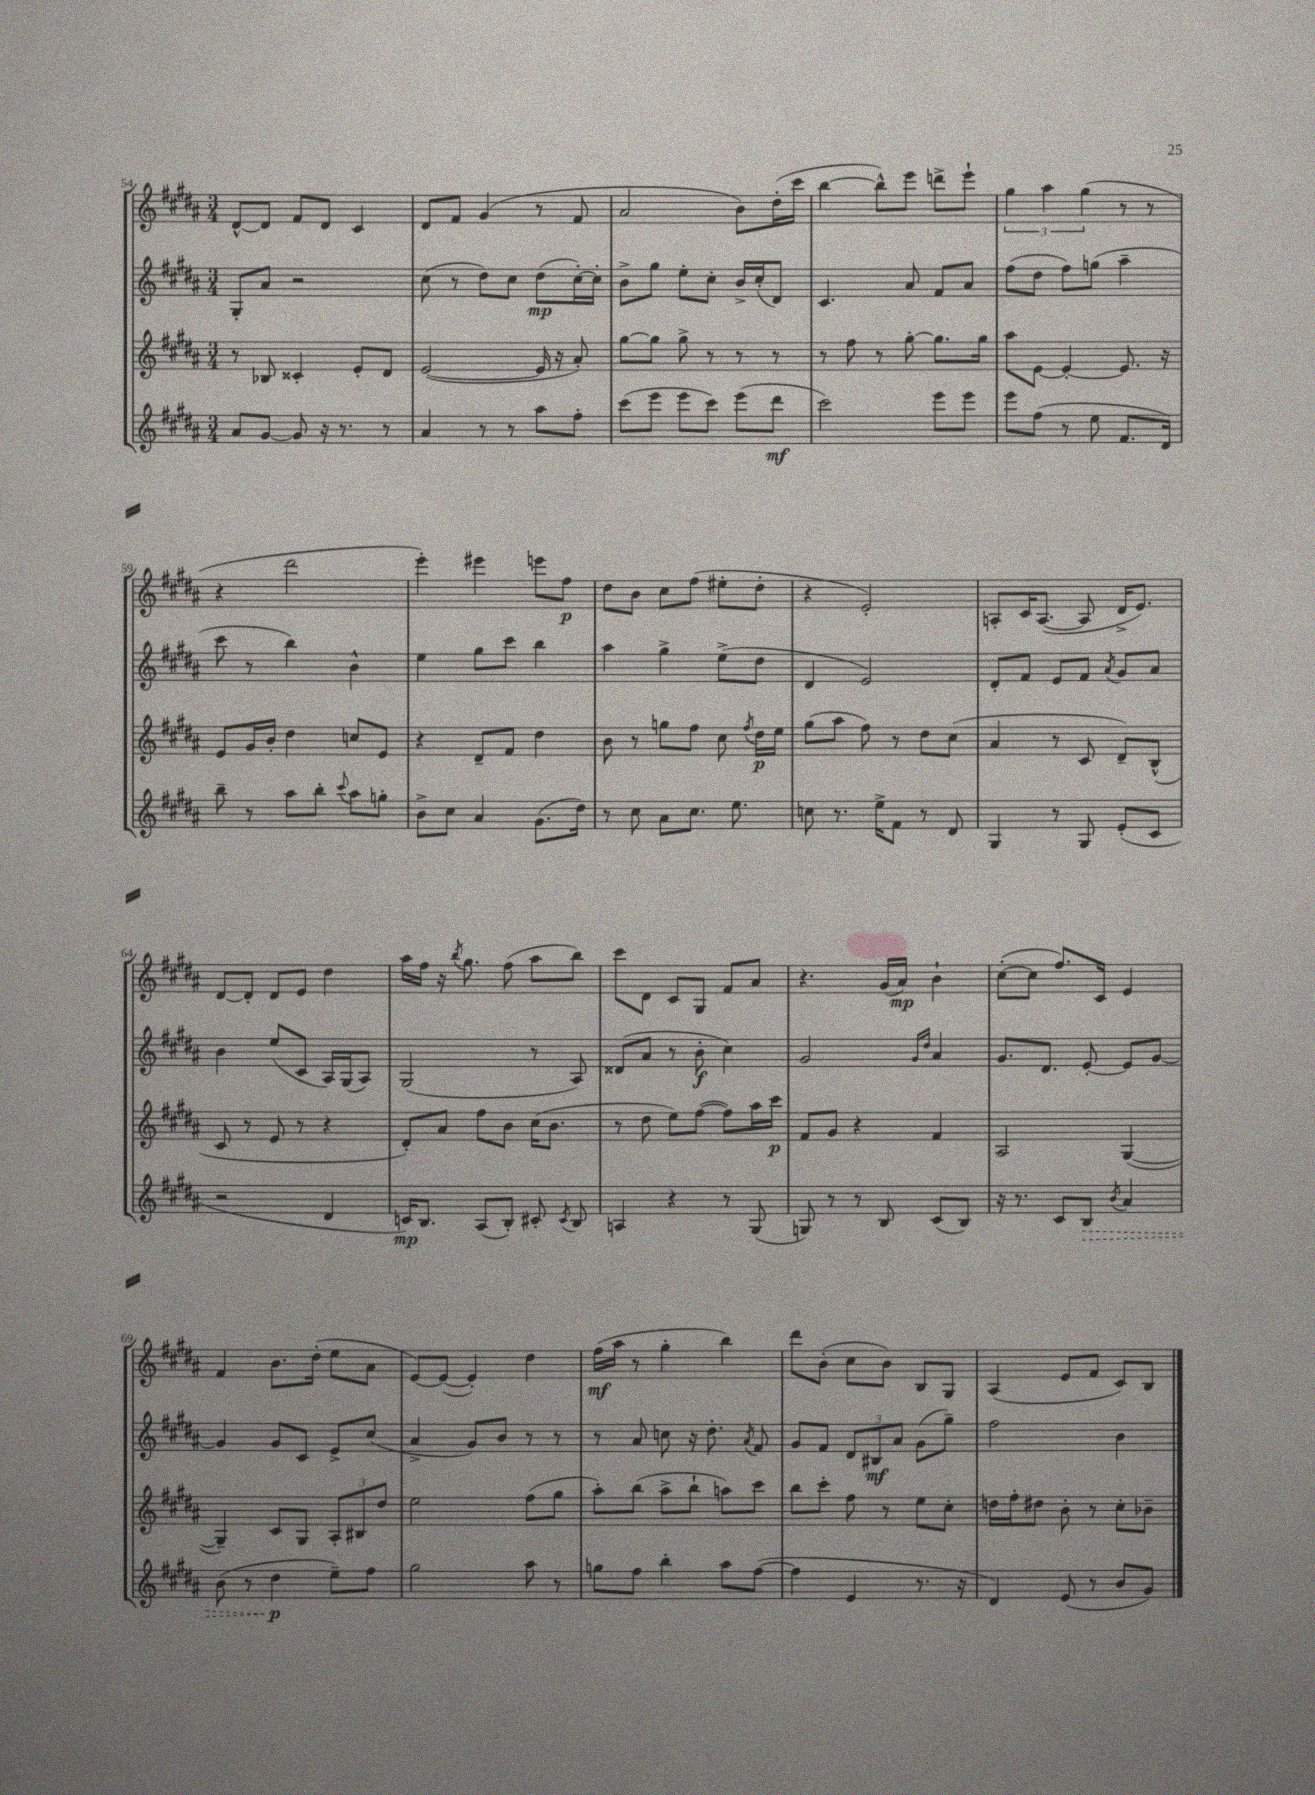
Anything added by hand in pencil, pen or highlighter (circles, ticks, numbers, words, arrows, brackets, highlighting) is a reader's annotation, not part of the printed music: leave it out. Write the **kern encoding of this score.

**kern	**dynam	**kern	**dynam	**kern	**dynam	**kern	**dynam
*part4	*part4	*part3	*part3	*part2	*part2	*part1	*part1
*staff4	*staff4	*staff3	*staff3	*staff2	*staff2	*staff1	*staff1
*clefG2	*	*clefG2	*	*clefG2	*	*clefG2	*
*k[f#c#g#d#a#]	*	*k[f#c#g#d#a#]	*	*k[f#c#g#d#a#]	*	*k[f#c#g#d#a#]	*
*M3/4	*	*M3/4	*	*M3/4	*	*M3/4	*
=54	=54	=54	=54	=54	=54	=54	=54
8a#/L	.	8r	.	8G#'/L	.	[8d#^^/L	.
[8g#/J	.	8B-X/	.	8a#/J	.	8d#/J]	.
8g#/]	.	4c##X'/	.	2r	.	8f#/L	.
16r	.	.	.	.	.	8d#/J	.
8.r	.	.	.	.	.	.	.
.	.	8e'/L	.	.	.	4c#/	.
8r	.	8d#/J	.	.	.	.	.
=55	=55	=55	=55	=55	=55	=55	=55
4a#/	.	([2e/	.	(8cc#\	.	8d#/L	.
.	.	.	.	8r	.	8f#/J	.
8r	.	.	.	8dd#\L)	.	(4g#/	.
8r	.	.	.	8cc#\J	.	.	.
8aa#\L	.	16e/]	.	(8dd#\L	mp	8r	.
.	.	16r	.	.	.	.	.
8ff#'\J	.	8a#'/)	.	[16cc#'\L)	.	8f#/	.
.	.	.	.	16cc#'\JJ]	.	.	.
=56	=56	=56	=56	=56	=56	=56	=56
(8ccc#\L	.	[8gg#\L	.	8b^\L	.	2a#/	.
8eee\J	.	8gg#\J]	.	8gg#\J	.	.	.
8eee\L	.	8gg#^\	.	8ee'\L	.	.	.
8ccc#\J)	.	8r	.	8cc#'\J	.	.	.
(8eee\L	.	8r	.	16b^/LL	.	8b\L)	.
.	.	.	.	(16cc#'/J	.	.	.
8ddd#\J	mf	8r	.	8d#/J)	.	(16dd#'\L	.
.	.	.	.	.	.	16ccc#\JJ	.
=57	=57	=57	=57	=57	=57	=57	=57
2ccc#\)	.	8r	.	4.c#/	.	[4bb\	.
.	.	8ff#\	.	.	.	.	.
.	.	8r	.	.	.	8bb^^\L])	.
.	.	[8gg#'\	.	8a#/	.	8eee\J	.
8eee\L	.	8.gg#\L]	.	8f#/L	.	8dddn^\L	.
8eee\J	.	.	.	8a#/J	.	8eee`\J	.
.	.	16gg#\Jk	.	.	.	.	.
=58	=58	=58	=58	=58	=58	=58	=58
8eee\L	.	8aa#\L	.	(8ff#\L	.	6gg#\	.
(8ff#\J	.	[8e\J	.	8dd#\J	.	.	.
.	.	.	.	.	.	6aa#\	.
8r	.	4e'/_	.	8ff#\L)	.	.	.
.	.	.	.	.	.	(6gg#\	.
8ee\	.	.	.	(8ggn\J	.	.	.
8.f#/L	.	8.e/]	.	4aa#~\	.	8r	.
.	.	.	.	.	.	8r	.
16d#/Jk)	.	16r	.	.	.	.	.
!!LO:LB:g=z
=59	=59	=59	=59	=59	=59	=59	=59
8bb~\	.	8e/L	.	8ccc#\	.	4r	.
8r	.	16g#/L	.	8r	.	.	.
.	.	16b'/JJ	.	.	.	.	.
8aa#\L	.	4dd#\	.	4bb\)	.	2ddd#\	.
8bb'\J	.	.	.	.	.	.	.
8qqccc#/	.	.	.	.	.	.	.
8aa#\L	.	8ccn/L	.	4b^^\	.	.	.
8ggn'\J	.	8e/J	.	.	.	.	.
=60	=60	=60	=60	=60	=60	=60	=60
8b^\L	.	4r	.	4ee\	.	4eee'\)	.
8cc#\J	.	.	.	.	.	.	.
4a#/	.	8d#~/L	.	8gg#\L	.	4eee#X\	.
.	.	8f#/J	.	8ccc#\J	.	.	.
(8.g#\L	.	4dd#\	.	4bb\	.	8eeen\L	.
.	.	.	.	.	.	8ff#\J	p
16dd#\Jk)	.	.	.	.	.	.	.
=61	=61	=61	=61	=61	=61	=61	=61
8r	.	8b\	.	4aa#\	.	8dd#\L	.
8cc#\	.	8r	.	.	.	8b\J	.
8a#\L	.	8ggn\L	.	4gg#^\	.	8cc#\L	.
8.cc#\J	.	8ff#\J	.	.	.	(8ff#\J	.
.	.	8cc#\	.	(8ee^\L	.	8ee#X'\L	.
8.ee\	.	.	.	.	.	.	.
.	.	8qff#/	.	.	.	.	.
.	.	16dd#\LL	p	8dd#\J	.	8dd#'\J	.
.	.	16ee\JJ	.	.	.	.	.
=62	=62	=62	=62	=62	=62	=62	=62
8ccn\	.	(8gg#\L	.	4d#/	.	4r	.
8.r	.	8aa#\J	.	.	.	.	.
.	.	8ff#\)	.	2e/)	.	2e'/)	.
16ee^\KL	.	.	.	.	.	.	.
8f#\J	.	8r	.	.	.	.	.
8r	.	8dd#\L	.	.	.	.	.
8d#/	.	(8cc#\J	.	.	.	.	.
=63	=63	=63	=63	=63	=63	=63	=63
4G#/	.	4a#/	.	8d#'/L	.	8An'/L	.
.	.	.	.	8f#/J	.	16c#/K	.
.	.	.	.	.	.	([8.A/J	.
8r	.	8r	.	8e/L	.	.	.
8G#/	.	8c#/	.	8f#/J	.	8A/]	.
.	.	.	.	8qa#/	.	.	.
(8e'/L	.	8d#~/L)	.	8g#/L	.	16d#^/KL	.
.	.	.	.	.	.	8.e/J)	.
8c#/J	.	(8B^^/J	.	8a#/J	.	.	.
!!LO:LB:g=z
=64	=64	=64	=64	=64	=64	=64	=64
2r	.	8c#/	.	4b\	.	[8d#/L	.
.	.	8r	.	.	.	8d#'/J]	.
.	.	8e/	.	(8ee/L	.	8d#/L	.
.	.	8r	.	8c#/J	.	8e/J	.
4d#/	.	4r	.	16A#/LL)	.	4dd#\	.
.	.	.	.	(16G#/J	.	.	.
.	.	.	.	8A#/J)	.	.	.
=65	=65	=65	=65	=65	=65	=65	=65
16cn/KL)	mp	8d#'/L)	.	(2G#/	.	16aa#\LL	.
8.B/J	.	.	.	.	.	16ff#\JJ	.
.	.	8a#/J	.	.	.	16r	.
.	.	.	.	.	.	8qbb/	.
.	.	.	.	.	.	8.gg#\	.
(8A#/L	.	8ff#\L	.	.	.	.	.
8B'/J)	.	8b\J	.	.	.	(8ff#\	.
8c#X'/	.	(16cc#\KL	.	8r	.	8aa#\L	.
.	.	8.b\J	.	.	.	.	.
8qc#/	.	.	.	.	.	.	.
8B/	.	.	.	8A#/)	.	8bb\J)	.
=66	=66	=66	=66	=66	=66	=66	=66
4An/	.	8r	.	(8d##X/L	.	8ccc#\L	.
.	.	8dd#\	.	8a#/J	.	8d#\J	.
4r	.	8ee\L)	.	8r	.	8c#/L	.
.	.	([8ff#\J	.	8b'\	f	8G#/J	.
8r	.	8ff#\L])	.	4cc#\)	.	8f#/L	.
(8G#/	.	16aa#\L	.	.	.	8a#/J	.
.	.	16ccc#\JJ	p	.	.	.	.
=67	=67	=67	=67	=67	=67	=67	=67
8Gn/)	.	8f#/L	.	2g#/	.	4.r	.
8r	.	8g#/J	.	.	.	.	.
8r	.	4r	.	.	.	.	.
8B/	.	.	.	.	.	(16g#/LL	.
.	.	.	.	.	.	16a#/JJ)	mp
.	.	.	.	16qqg#/LL	.	.	.
.	.	.	.	16qqdd#/JJ	.	.	.
(8c#/L	.	4f#/	.	4a#/	.	4b`\	.
8B/J)	.	.	.	.	.	.	.
=68	=68	=68	=68	=68	=68	=68	=68
16r	.	2A#/	.	8.g#/L	.	([8cc#'\L	.
8.r	.	.	.	.	.	.	.
.	.	.	.	.	.	8cc#\J]	.
.	.	.	.	8.d#/J	.	.	.
8c#/L	.	.	.	.	.	8.ff#/L)	.
!	!LO:HP:b	!	!	!	!	!	!
8B/J	>	.	.	[8e'/	.	.	.
.	.	.	.	.	.	16c#/Jk	.
8qb/	.	.	.	.	.	.	.
4a#/	.	([4G#/	.	8e/L]	.	4e/	.
.	.	.	.	[8g#/J	.	.	.
!!LO:LB:g=z
=69	=69	=69	=69	=69	=69	=69	=69
(8b\	.	4G#~/])	.	4g#/]	.	4f#/	.
8r	.	.	.	.	.	.	.
4dd#\	p	8c#/L	.	8g#/L	.	8.b\L	.
.	.	8G#/J	.	8c#/J	.	.	.
.	.	.	.	.	.	(16dd#'\Jk	.
8ee~\L)	]	12A#'/L	.	8e^/L	.	8ee\L	.
.	.	12B#X/	.	.	.	.	.
8ff#\J	.	.	.	(8cc#/J	.	8a#\J	.
.	.	12dd#/J	.	.	.	.	.
=70	=70	=70	=70	=70	=70	=70	=70
2gg#\	.	2ee\	.	4a#^/	.	[8e/L)	.
.	.	.	.	.	.	(8e/J_	.
.	.	.	.	8g#/L)	.	4e'/])	.
.	.	.	.	8b/J	.	.	.
8aa#\	.	(8ff#\L	.	8r	.	4dd#\	.
8r	.	8gg#\J	.	8r	.	.	.
=71	=71	=71	=71	=71	=71	=71	=71
8ggn\L	.	8aa#'\L)	.	8r	.	(16ff#\LL	mf
.	.	.	.	.	.	16aa#\JJ	.
8ff#\J	.	(8bb\J	.	8a#/	.	8r	.
4bb'\	.	8aa#^\L	.	8ccn\	.	4gg#'\	.
.	.	8bb`\J	.	16r	.	.	.
.	.	.	.	8.dd#'\	.	.	.
8aa#\L	.	8aan\L)	.	.	.	4bb\)	.
.	.	.	.	8qa#/	.	.	.
([8ff#\J	.	8ccc#\J	.	8f#/	.	.	.
=72	=72	=72	=72	=72	=72	=72	=72
4ff#\]	.	8bb\L	.	8g#/L	.	8ddd#\L	.
.	.	8ccc#'\J	.	8f#/J	.	(8b'\J	.
4e/	.	8ff#\	.	12d#/L	.	8cc#\L	.
.	.	.	.	12B#X/	mf	.	.
.	.	8r	.	.	.	8b\J)	.
.	.	.	.	12a#/J	.	.	.
8.r	.	8ee\L	.	(8g#\L	.	8B/L	.
.	.	8cc#'\J	.	8gg#~\J)	.	8G#/J	.
16r	.	.	.	.	.	.	.
=73	=73	=73	=73	=73	=73	=73	=73
4d#/)	.	16ddn\LL	.	2ff#\	.	(4A#/	.
.	.	16ff#'\J	.	.	.	.	.
.	.	8dd#X\J	.	.	.	.	.
(8e/	.	8b'\	.	.	.	8e/L	.
8r	.	8r	.	.	.	8f#/J	.
8b/L	.	8cc#'\L	.	4b\	.	8c#/L)	.
8g#/J)	.	8b-X~\J	.	.	.	8B/J	.
==	==	==	==	==	==	==	==
*-	*-	*-	*-	*-	*-	*-	*-
